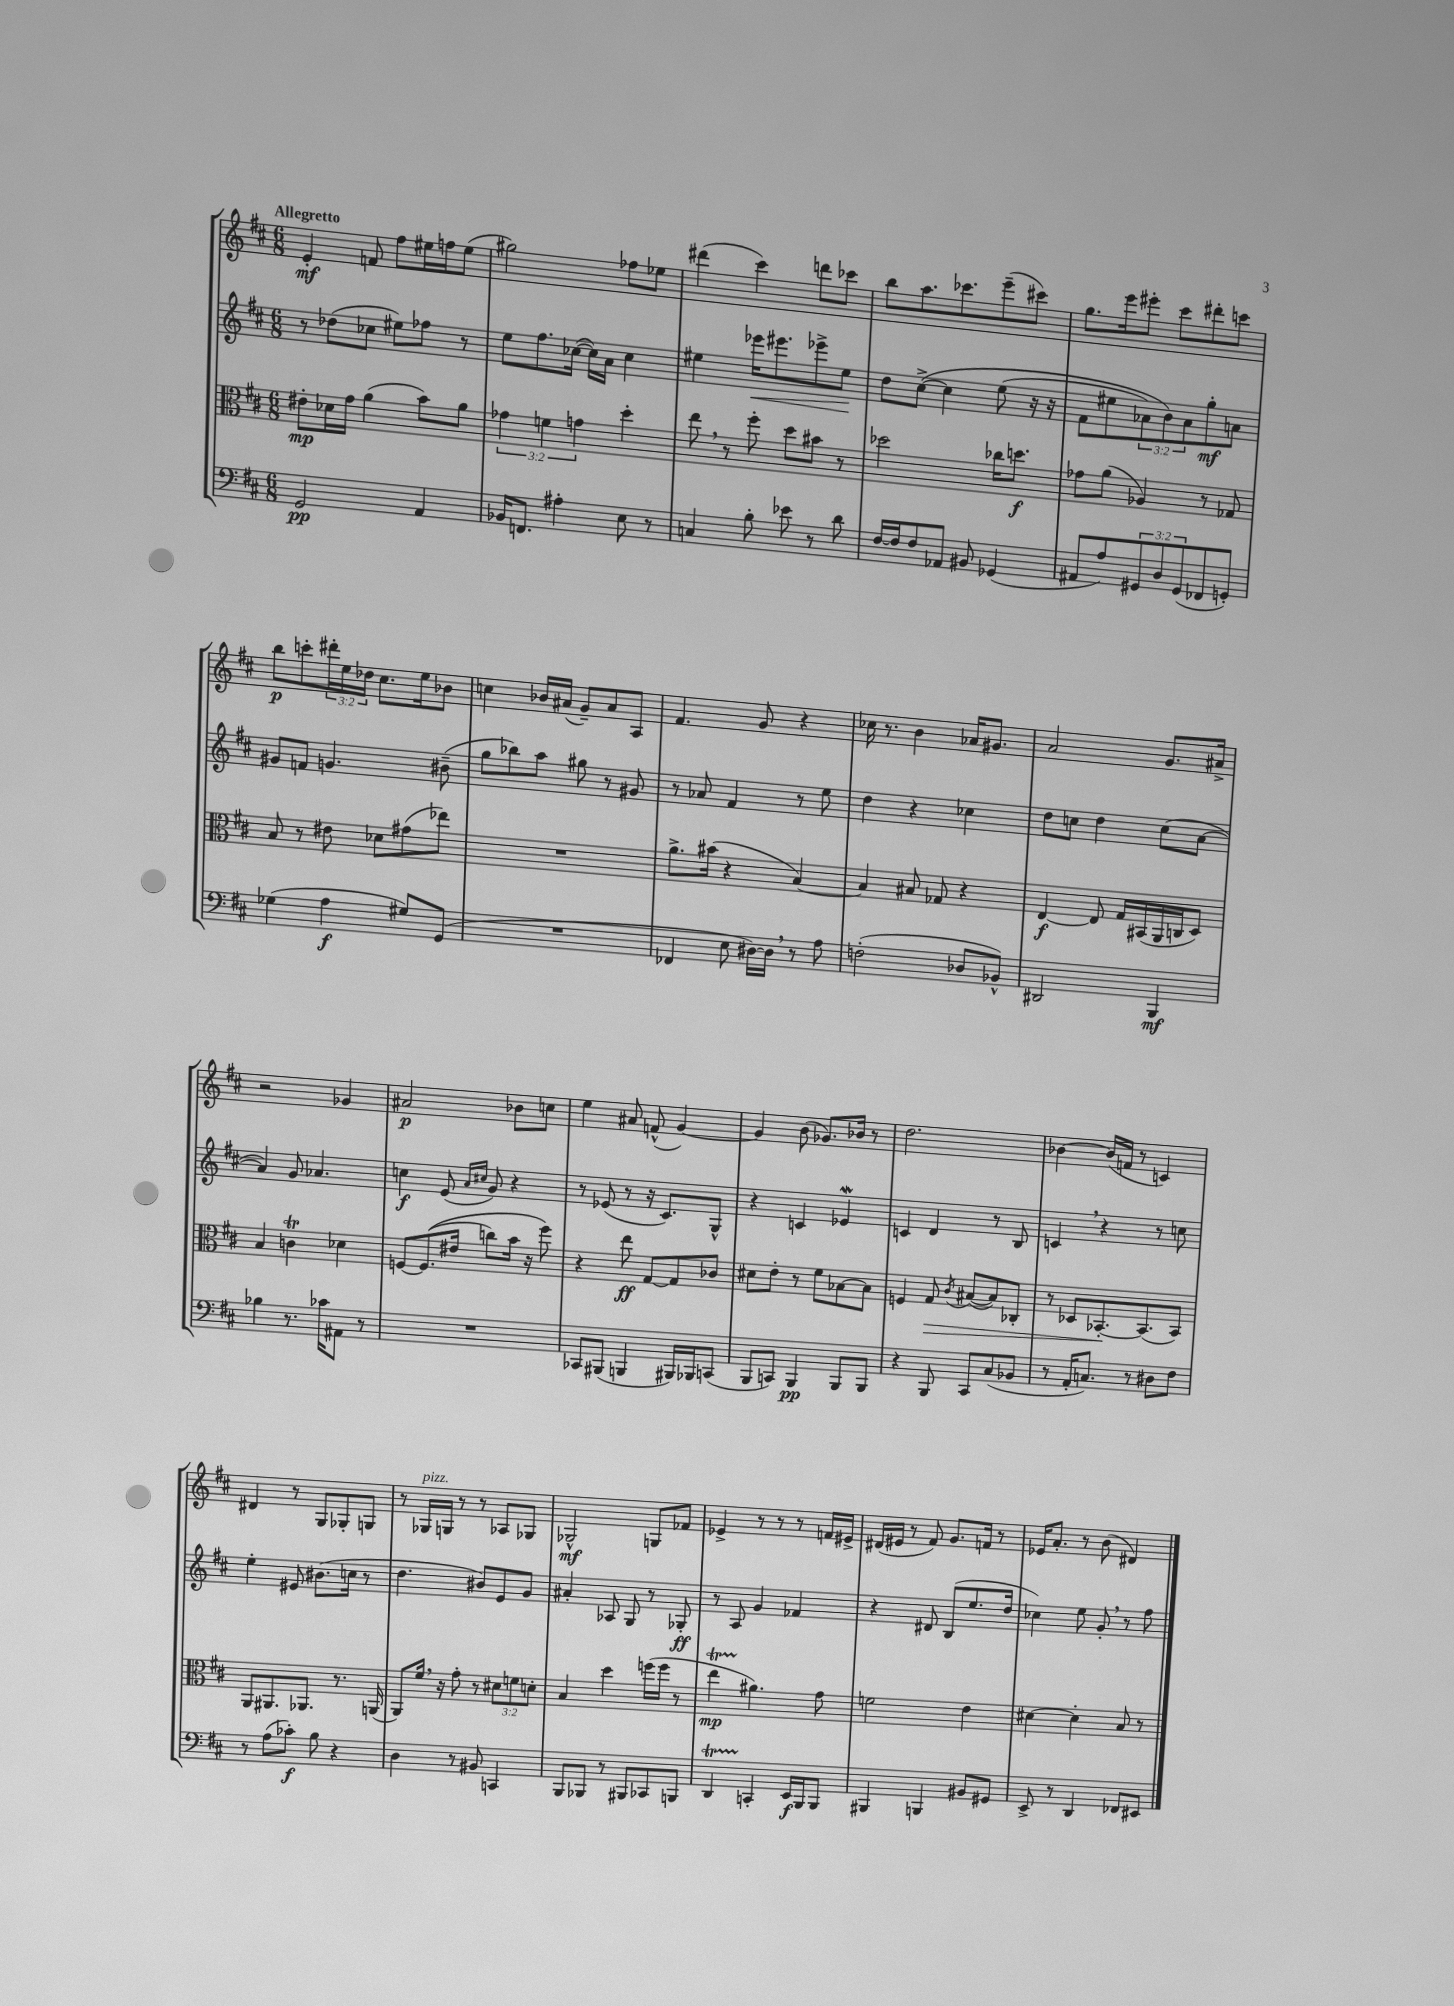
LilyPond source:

<<
\new StaffGroup <<
\new Staff = "s0" {
    \clef treble \key d \major \numericTimeSignature \time 6/8 \override Staff.TupletNumber.text = #tuplet-number::calc-fraction-text \tempo "Allegretto"
    e'4-.\mf f'8 fis''8 eis''16 f''16 eis''8( |
    gis''2) fes''8 ees''8 |
    dis'''4( cis'''4) d'''8 ces'''8 |
    b''8 a''8. ces'''8. e'''8--( cis'''8) |
    g''8. e'''16 eis'''8-. cis'''8 dis'''8-. c'''8 |
    b''8\p c'''8-. \tuplet 3/2 { dis'''16-. e''16 des''16 } cis''8. e''16 bes'8 |
    c''4 bes'16 ais'16( g'8--) ais'8 a8 |
    fis'4. g'8 r4 |
    ces''16 r8. b'4 aes'16 gis'8. |
    a'2 g'8. ais'16-> |
    r2 ges'4 |
    ais'2\p bes'8 c''8 |
    e''4 ais'8 f'8-^( g'4~) |
    g'4 b'8( ges'8.) bes'16 r8 |
    d''2. |
    bes'4~ bes'16( f'16 r8 c'4) |
    dis'4 r8 g8 ges8-. g8 |
    r8 ges16^\markup { \italic "pizz." } g16 r8 r8 aes8 ges8 |
    ges2-^\mf g8 fes'8 |
    ees'4-> r8 r8 r8 f'16 eis'16-> |
    dis'16( eis'16 r8 fis'8) g'8. f'16 r8 |
    ees'16 a'8.-. r8 b'8( dis'4) \bar "|." |
}
\new Staff = "s1" {
    \clef treble \key d \major \numericTimeSignature \time 6/8 \override Staff.TupletNumber.text = #tuplet-number::calc-fraction-text
    r8 des''8( ces''8 eis''8) fes''8 r8 |
    e''8 fis''8. ces''16~( ces''16) a'16 ces''4 |
    eis''4 ees'''16\< eis'''8. ees'''8-> eis''8\! |
    d''8 cis''8~->\( cis''4 e''8( r16 r16 |
    fis'8 eis''8 \tuplet 3/2 { aes'8) b'8\) aes'8 } g''8-.\mf a'8 |
    gis'8 f'8 g'4. bis'8--( |
    g''8 bes''8) a''8 gis''8 r8 gis'8 |
    r8 aes'8 fis'4 r8 e''8 |
    d''4 r4 ces''4 |
    d''8 c''8 d''4 c''8( a'8~ |
    a'4) g'8 aes'4. |
    c''4\f e'8( \grace { a'16 cis''16 } g'8) r4 |
    r8 ees'8( r8 r16 cis'8.) g8-^ |
    r4 c'4 ees'4\mordent |
    c'4 d'4 r8 b8 |
    c'4 \breathe r4 r8 c''8 |
    e''4-. eis'8 bis'8.( c''16 r8 |
    d''4. bis'8) e'8 g'8 |
    ais'4-. aes8 g8 r8 ges8-.\ff |
    r8 a8 g'4 fes'4 |
    r4 dis'8 b8( e''8. d''16 |
    ces''4) e''8 g'8-. \breathe r8 fis''8 \bar "|." |
}
\new Staff = "s2" {
    \clef alto \key d \major \numericTimeSignature \time 6/8 \override Staff.TupletNumber.text = #tuplet-number::calc-fraction-text
    eis'8-.\mp des'16 g'16 a'4( b'8) a'8 |
    \tuplet 3/2 { ges'4 f'4 g'4 } d''4-. |
    e''8 \breathe r8 fis''8-. d''8 bis'8 r8 |
    des''2 ces''16 d''8.\f |
    ges'8 a'8( aes4) r8 ges8 |
    b8 r8 eis'8 des'8 gis'8( ees''8) |
    R2. |
    a'8.-> bis'16( r4 b4~) |
    b4 bis8 ges8 r4 |
    e4~\f e8 g16 bis,16( a,16 c16 d8) |
    b4 c'4\trill des'4 |
    f8~ f8.(\( eis'16 c''8) b'16 r16 fis''8\) |
    r4 e''8\ff g8~ g8 ces'8 |
    dis'8 e'8-. r8 fis'8 bes8~ bes8 |
    f4 g8\> \acciaccatura { cis'8 } bis8~( bis8) ces8-. |
    r8 des8 bes,8.~-.\! bes,8.( bes,8) |
    a,8 ais,8. aes,8. r8. a,16( |
    a,8) fis'16 \breathe r16 g'8-. r8 \tuplet 3/2 { dis'8 f'8 d'8-. } |
    b4 d''4 f''16( f''16 r8 |
    e''4\startTrillSpan\mp ais'4.\stopTrillSpan) g'8 |
    f'2 e'4 |
    dis'4~ dis'4-. b8 r8 \bar "|." |
}
\new Staff = "s3" {
    \clef bass \key d \major \numericTimeSignature \time 6/8 \override Staff.TupletNumber.text = #tuplet-number::calc-fraction-text
    g,2\pp a,4 |
    bes,16 f,8. ais4-. e8 r8 |
    c4 b8-. ees'8 r8 d'8 |
    fis16~ fis16 fis8 aes,8 bis,8 ges,4( |
    ais,8 a8) \tuplet 3/2 { gis,8 d8 gis,8( } fes,8 g,8-.) |
    ges4( a4\f gis8) g,8( |
    R2. |
    fes,4 e8 dis16~) dis16 \breathe r8 a8 |
    f2-.( des8 bes,8-^) |
    dis,2 b,,4\mf |
    bes4 r8. ces'16 ais,8 r8 |
    R2. |
    ces,8 bis,,8( b,,4 bis,,16) bes,,16 c,8( |
    b,,8 c,8) b,,4\pp b,,8 b,,8 |
    r4 b,,8 cis,8 cis8( bes,8 |
    r8 a,16-. c8.) r8 dis8 fis8 |
    r8 a8( ces'8-.\f) b8 r4 |
    d4 r8 bis,8 c,4 |
    b,,8 bes,,8 r8 bis,,8 ces,8 b,,8 |
    d,4\startTrillSpan c,4-.\stopTrillSpan e,16\f b,,16 b,,8 |
    bis,,4 b,,4 bis,8 gis,8 |
    e,8-> r8 d,4 fes,8 eis,8 \bar "|." |
}
>>
>>
\layout { \context { \Score \remove "Bar_number_engraver" } }
